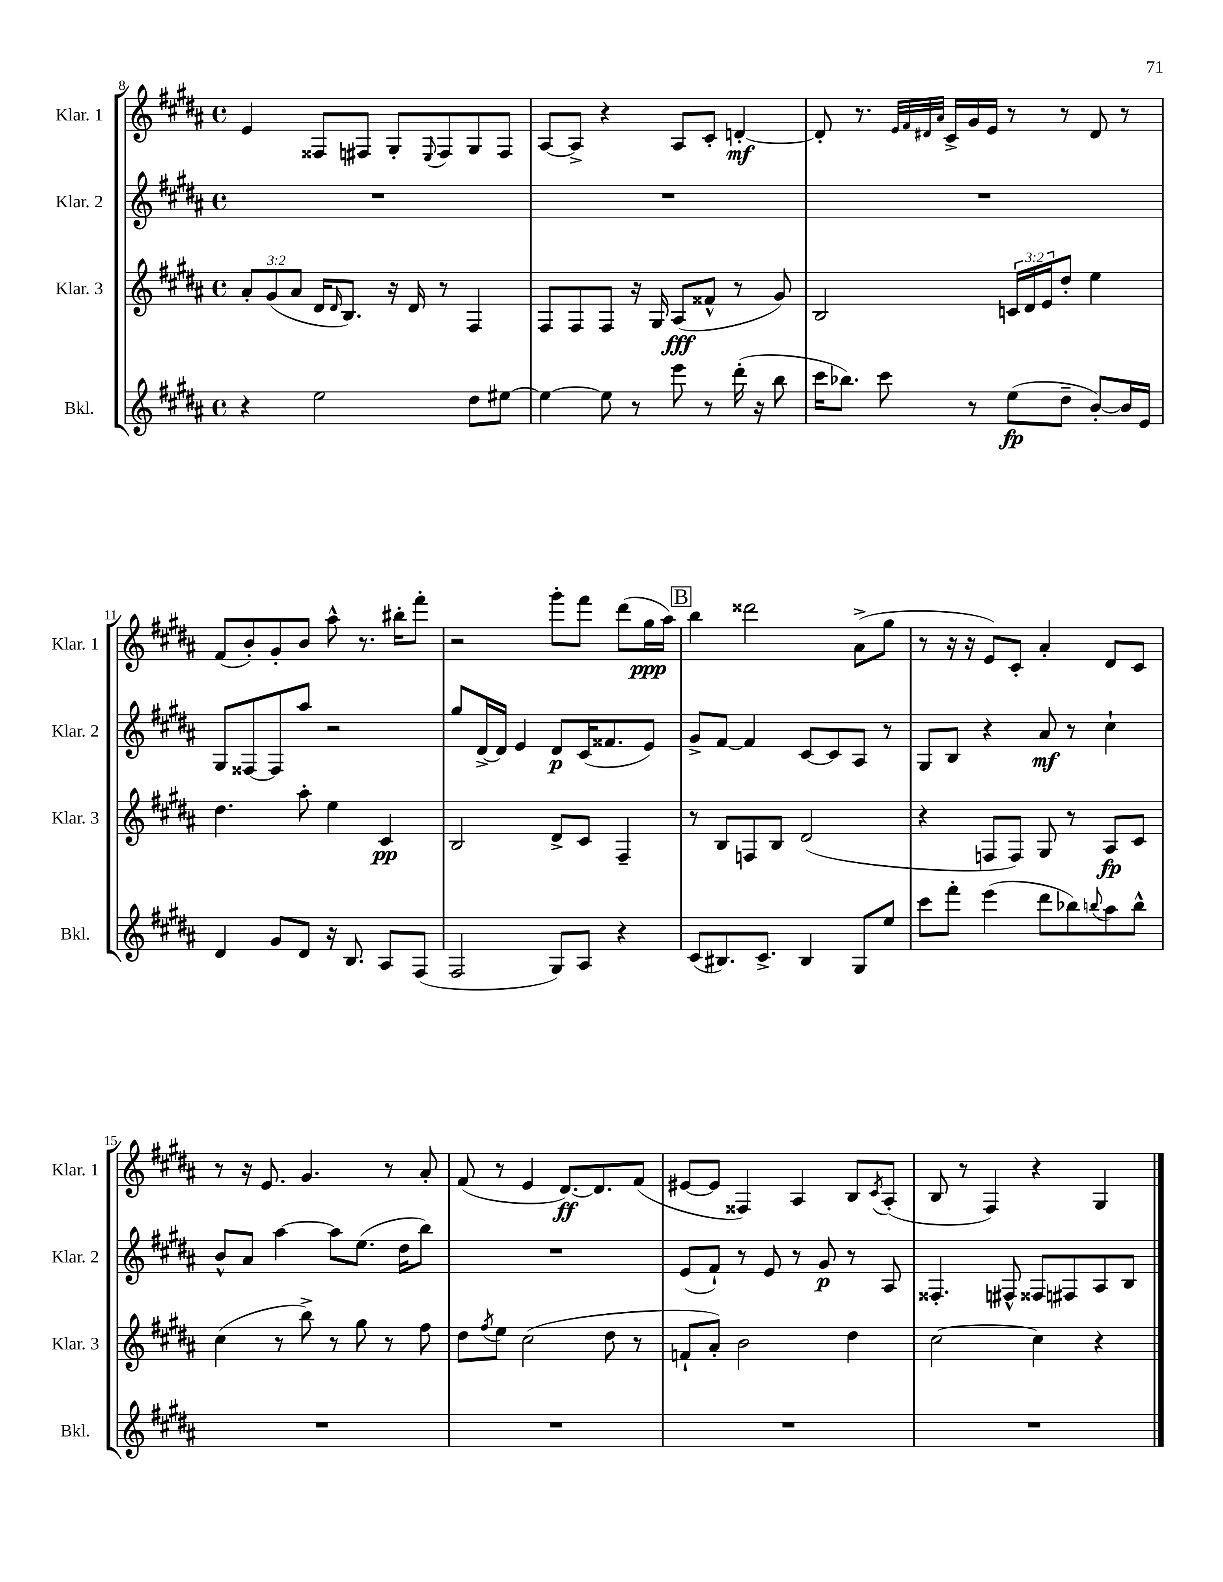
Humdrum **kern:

**kern	**kern	**kern	**kern
*staff4	*staff3	*staff2	*staff1
*clefG2	*clefG2	*clefG2	*clefG2
*k[f#c#g#d#a#]	*k[f#c#g#d#a#]	*k[f#c#g#d#a#]	*k[f#c#g#d#a#]
*M4/4	*M4/4	*M4/4	*M4/4
*met(c)	*met(c)	*met(c)	*met(c)
4r	12a#'/L	1r	4e/
.	(12g#/	.	.
.	12a#/J	.	.
2ee\	16d#/LK	.	8F##/L
.	16qqd#/	.	.
.	8.B/J)	.	.
.	.	.	8F#/J
.	16r	.	8G#'/L
.	16d#/	.	.
.	.	.	8qqE/
.	8r	.	8F#/
8dd#\L	4F#/	.	8G#/
[8ee#\J	.	.	8F#/J
=	=	=	=
4ee#\_	8F#/L	1r	[8A#/L
.	8F#/	.	8A#^/]J
8ee#\]	8F#/J	.	4r
8r	16r	.	.
.	16G#/	.	.
8eee\	(8A#/L	.	8A#/L
8r	8f##^^/J	.	8c#'/J
(16ddd#'\	8r	.	[4d'/
16r	.	.	.
8bb\	8g#/)	.	.
=	=	=	=
16ccc#\LK	2B/	1r	8d'/]
8.bb-\J)	.	.	.
.	.	.	8.r
8ccc#\	.	.	.
.	.	.	32qqe/LLL
.	.	.	32qqf#/
.	.	.	32qqd#/
.	.	.	32qqa#/JJJ
.	.	.	16c#^/LL
8r	.	.	16g#/
.	.	.	16e/JJ
(8ee\L	24c/LL	.	8r
.	24d#/	.	.
.	24e/J	.	.
8dd#~\J	8dd#'/J	.	8r
[8b'/L)	4ee\	.	8d#/
16b/]L	.	.	8r
16e/JJ	.	.	.
=	=	=	=
4d#/	4.dd#\	8G#/L	(8f#/L
.	.	[8F##/	8b'/)
8g#/L	.	8F##/]	8g#'/
8d#/J	8aa#'\	8aa#/J	8b/J
16r	4ee\	2r	8aa#^^\
8.B/	.	.	.
.	.	.	8.r
8A#/L	4c#/	.	.
.	.	.	16bb#'\LK
(8F#/J	.	.	8fff#'\J
=	=	=	=
2F#/	2B/	8gg#/L	2r
.	.	[16d#^/L	.
.	.	16d#/]JJ	.
.	.	4e/	.
8G#/L)	8d#^/L	8d#/L	8ggg#'\L
8A#/J	8c#/J	(16c#/K	8fff#\J
.	.	8.f##/	.
4r	4F#~/	.	(8ddd#\L
.	.	8e/J)	16gg#\L
.	.	.	16aa#\JJ)
=	=	=	=
(8c#/L	8r	8g#^/L	4bb\
8.B#/)	8B/L	[8f#/J	.
.	8F/	4f#/]	2ddd##\
8.c#^/J	.	.	.
.	8B/J	.	.
4B#/	(2d#/	[8c#/L	.
.	.	8c#/]	.
8G#/L	.	8A#/J	(8a#^\L
8ee/J	.	8r	8gg#\J
=	=	=	=
8ccc#\L	4r	8G#/L	8r
8fff#'\J	.	8B/J	16r
.	.	.	16r
(4eee\	8F/L	4r	8e/L)
.	8F/J)	.	8c#'/J
8ddd#\L	8G#/	8a#/	4a#'/
8bb-\)	8r	8r	.
8qqbb/	.	.	.
8aa#\	8A#/L	4cc#`\	8d#/L
8bb^^\J	8c#/J	.	8c#/J
=	=	=	=
1r	(4cc#\	8b^^/L	8r
.	.	8a#/J	16r
.	.	.	8.e/
.	8r	[4aa#\	.
.	8bb^\)	.	4.g#/
.	8r	8aa#\]L	.
.	8gg#\	(8.ee\J	.
.	8r	.	8r
.	.	16dd#\LK	.
.	8ff#\	8bb\J)	8a#'/
=	=	=	=
1r	8dd#\L	1r	(8f#/
.	8qff#/	.	.
.	8ee\J	.	8r
.	(2cc#\	.	4e/
.	.	.	[8.d#/L)
.	.	.	8.d#/]
.	8dd#\	.	.
.	8r	.	(8f#/J
=	=	=	=
1r	8f`/L	(8e/L	[8e#/L
.	8a#'/J)	8f#`/J)	8e#/]J
.	2b\	8r	4F##/)
.	.	8e/	.
.	.	8r	4A#/
.	.	8g#/	.
.	4dd#\	8r	8B/L
.	.	.	8qc#/
.	.	8A#/	(8A#'/J
=	=	=	=
1r	[2cc#\	4.F##'/	8B/
.	.	.	8r
.	.	.	4F#/)
.	.	8F#^^/	.
.	4cc#\]	8F##/L	4r
.	.	8F#/	.
.	4r	8A#/	4G#/
.	.	8B/J	.
==	==	==	==
*-	*-	*-	*-
